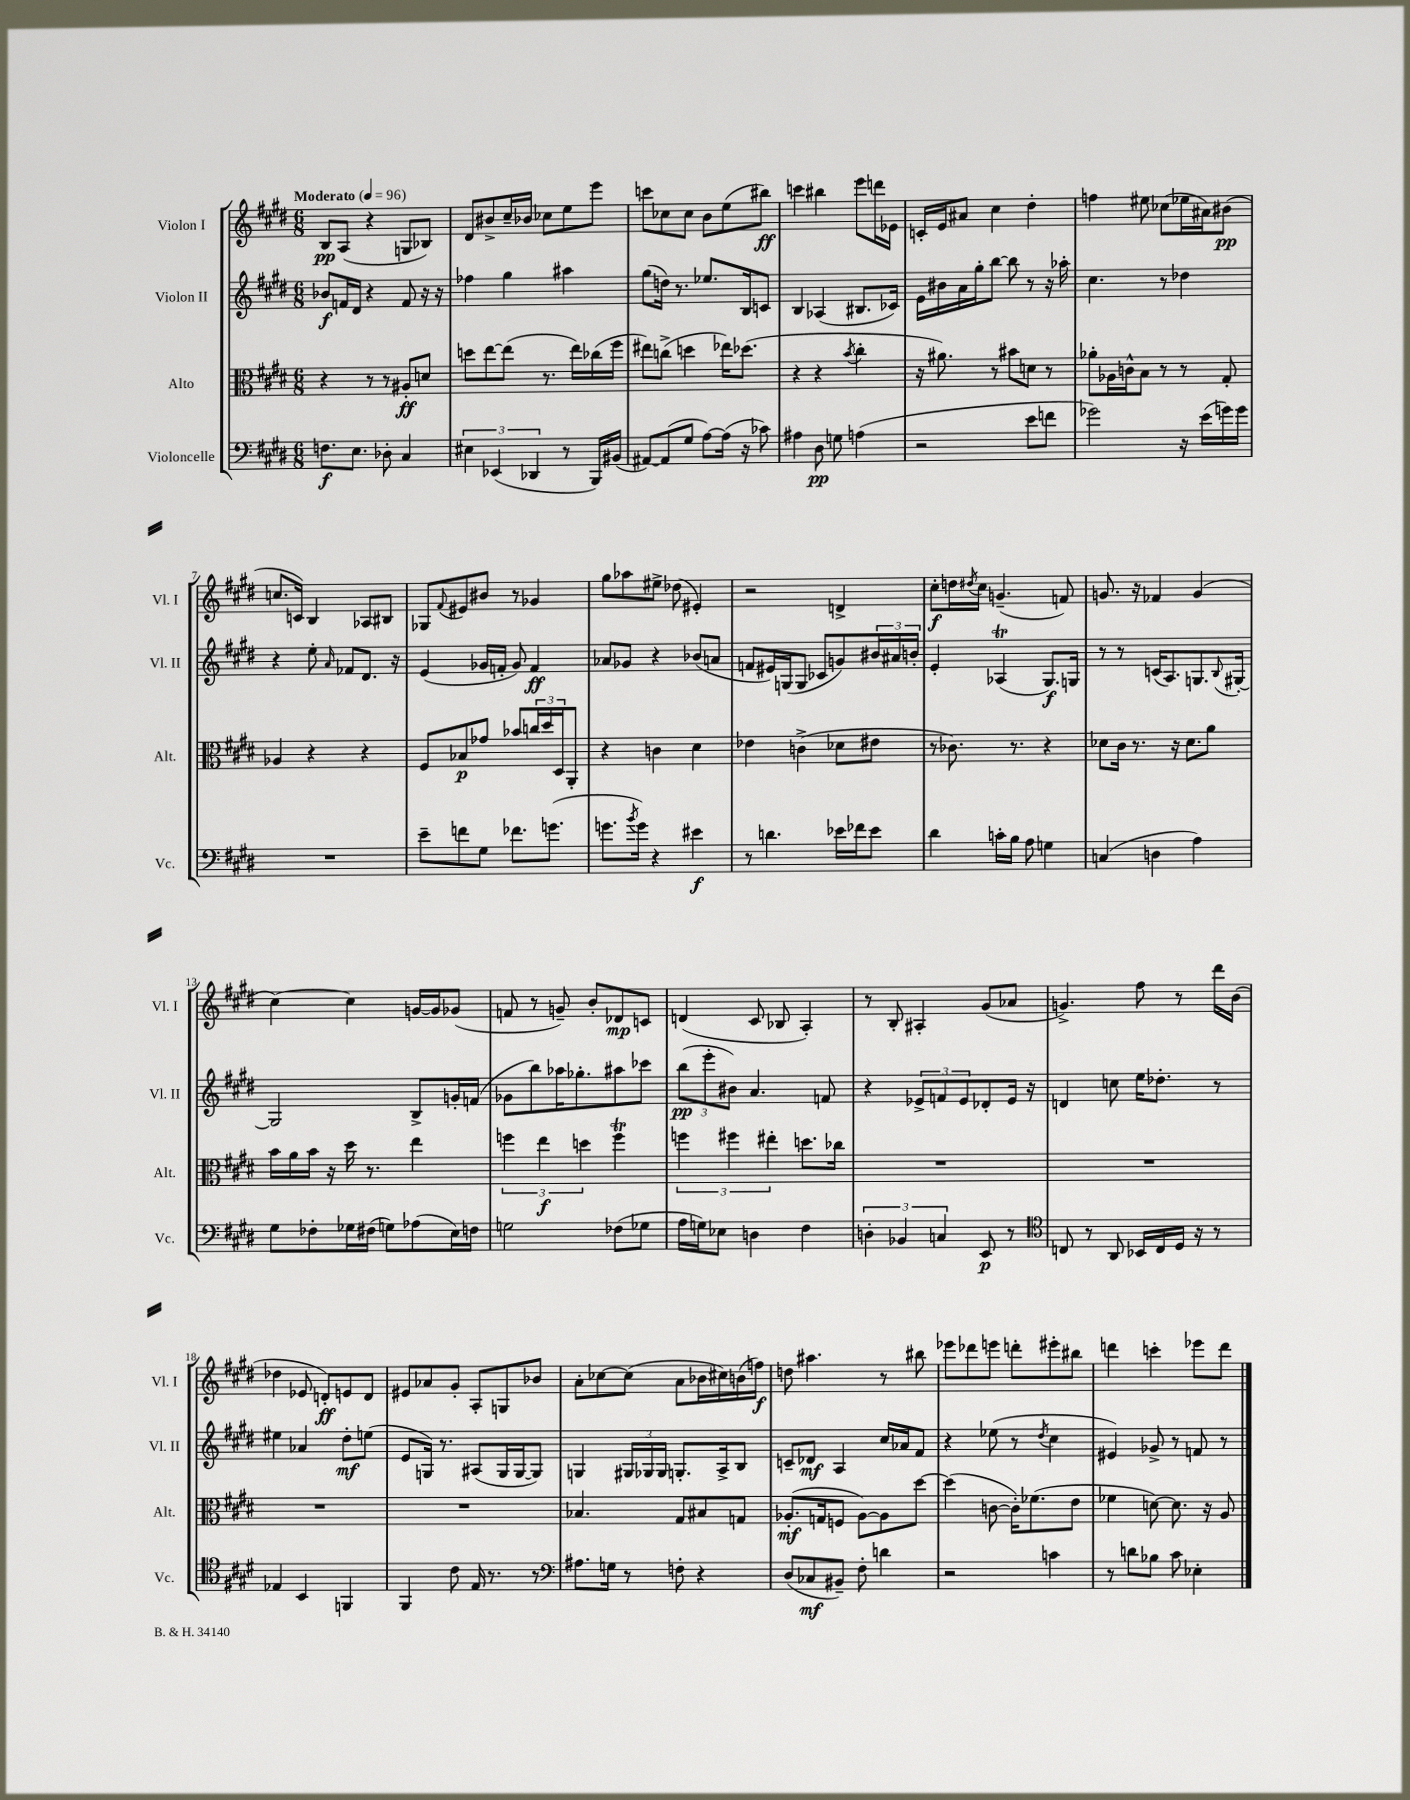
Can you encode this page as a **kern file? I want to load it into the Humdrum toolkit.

**kern	**kern	**kern	**kern
*staff4	*staff3	*staff2	*staff1
*clefF4	*clefC3	*clefG2	*clefG2
*k[f#c#g#d#]	*k[f#c#g#d#]	*k[f#c#g#d#]	*k[f#c#g#d#]
*M6/8	*M6/8	*M6/8	*M6/8
*MM96	*MM96	*MM96	*MM96
8.F\L	4r	8b-/L	8B/L
.	.	16f/L	(8A/J
8.E\J	.	16d#/JJ	.
.	8r	4r	4r
8D-'\	8r	.	.
4C#/	8A#'/L	8f/	8G/L
.	8d/J	16r	8B-/J)
.	.	16r	.
=	=	=	=
6E#\	8dd\L	4ff-\	8d#/L
.	[8ee\	.	8b#^/
(6EE-/	.	.	.
.	(8ee\]J	4gg#\	16cc#~/L
.	.	.	16b-/JJ
6DD-/	.	.	.
.	8.r	.	8cc-\L
8r	.	4aa#\	8ee\
.	16ee\LL)	.	.
16BBB/LL)	(16cc-\	.	8eee\J
(16BB#/JJ	16ff#\JJ	.	.
=	=	=	=
[8AA#/L)	8ee#\L)	(8gg#\L	8ccc\L
(8AA#/]	(8cc^\J	16dd\Jk)	8cc-\
.	.	8.r	.
8G#/J	4dd\	.	8cc-\J
[8A\L)	.	8.ee-/L	8b\L
(16A\]Jk	16ee-\LK)	.	(8ee\
16r	(8.dd-\J	16B/k	.
8c-\)	.	8c/J	8bb#\J)
=	=	=	=
4A#\	4r	4B/	4ccc\
8D#\	4r	(4A-/	4bb#\
8G\	.	.	.
.	8qb/	.	.
(4A\	4cc#'\	8.B#/L	8eee\L
.	.	.	16ddd\L
.	.	16c-/Jk)	16e-\JJ
=	=	=	=
2r	16r	16e\LL	16c'/LL
.	8.a#\)	16b#\	16e/J
.	.	16a\	8a#/J
.	.	16gg#'\J	.
.	8r	[8bb\J	4cc#\
.	8b#\L	8bb\]	.
8e\L	8d\J	8r	4dd#'\
8f\J	8r	16r	.
.	.	16aa-'\	.
=	=	=	=
2g-\)	8a-'\L	4.cc#\	4ff\
.	16A-\L	.	.
.	16c^^\J	.	.
.	8B\J	.	8ee#\
.	8r	8r	(8cc-\L
16r	8r	4dd-\	16ee-\L
(16e\LL	.	.	16a#\J)
16g\)	8G#'/	.	(8b#\J
16g\JJ	.	.	.
=	=	=	=
2.r	4A-/	4r	8.cc/L
.	.	.	16c/Jk)
.	4r	8ee'\	4B/
.	.	16qqa/	.
.	.	8f-/L	.
.	4r	8.d#/J	8A-/L
.	.	.	8B#/J
.	.	16r	.
=	=	=	=
8e~\L	8F#/L	(4e/	8G-/L
.	.	.	8qqf#/
8f\	8B-/	.	8e#/
8G#\J	8g-/J	16g-/LL	8b#/J
.	.	16f'/JJ	.
8.f-\L	8b-/L	8g-/)	8r
.	24cc/L	4f/	4g-/
.	24dd#/	.	.
(8.g\J	.	.	.
.	24D#/J	.	.
.	8AA'/J	.	.
=	=	=	=
8.g\L	4r	8a-/L	8gg#\L
.	.	8g-/J	8aa-\
8qb/	.	.	.
16g\Jk)	.	.	.
4r	4c\	4r	8ee#^\J
.	.	.	(8dd-\
4e#\	4d#\	(8b-/L	4e#'/)
.	.	8a/J	.
=	=	=	=
8r	4e-\	8f/L	2r
4.d\	.	16e#/L)	.
.	.	(16G/J	.
.	(4c^\	8G/J	.
.	.	8c-/L	.
16e-\LL	8d-\L	8g/)	4d^/
16f-\J	.	.	.
8e-\J	8e#\J	24b#/L	.
.	.	24a#/	.
.	.	24b'/JJ	.
=	=	=	=
4d#\	8r	4e'/	8cc#'\L
.	8.c-\)	.	16dd\L
.	.	.	8qdd#/
.	.	.	16cc#\JJ
16c'\LL	.	(4A-/	(4.g~/
16B\JJ	8.r	.	.
8A\	.	.	.
4G\	4r	8.G#/L)	.
.	.	.	8f/)
.	.	16G/Jk	.
=	=	=	=
(4C/	8d-\L	8r	8.g/
.	16c#\Jk	8r	.
.	8.r	.	16r
4D\	.	(16c/LK	4f-/
.	.	8.A/)	.
.	16r	.	.
.	8.d-\L	.	.
4A\)	.	8.G/	(4g/
.	8a\J	.	.
.	.	8qqB/	.
.	.	[16G#'/Jk	.
=	=	=	=
8G#\L	16b\LL	2G#/]	[4cc#\)
.	16a\	.	.
8F-'\	16b\JJ	.	.
.	16r	.	.
16G-\L	16dd#\	.	4cc#\]
(16F#\JJ	8.r	.	.
8G\L)	.	.	.
(8A-\	4ee\	8B^/L	[16g/LL
.	.	.	16g/]J
16E\L)	.	16g'/L	(8g-/J
16F\JJ	.	(16f/JJ	.
=	=	=	=
2G\	6ff\	8g-\L	8f/
.	.	8bb\)	8r
.	6ee\	.	.
.	.	16aa-\K	8g~/)
.	.	8.gg-'\	.
.	6dd\	.	.
.	.	.	8b'/L
(8F-\L	4ff\	8aa#\	8d-/
8G-\J	.	8ccc-\J	8c/J
=	=	=	=
16A\LL	6ff\	(12bb\L	(4d/
16G\J)	.	.	.
.	.	12eee'\	.
8E-\J	.	.	.
.	6ff#\	12b#\J)	.
4D\	.	4.a/	8c#/
.	6ee#'\	.	.
.	.	.	8B-/
4F#\	8.dd\L	.	4A'/)
.	.	8f/	.
.	16cc-\Jk	.	.
=	=	=	=
6D'\	2.r	4r	8r
.	.	.	8B'/
6BB-/	.	.	.
.	.	12e-^/L	4A#'/
6C/	.	12f/	.
.	.	12e-/	.
8EE/	.	8d-'/	(8g#/L
8r	.	16e-/Jk	8a-/J
.	.	16r	.
=	=	=	=
*clefC4	*	*	*
8C/	2.r	4d/	4.g^/)
8r	.	.	.
8AA/	.	8cc\	.
16BB-/LL	.	16ee\LK	8ff#\
16C/	.	8.dd-'\J	.
16D#/JJ	.	.	8r
16r	.	.	.
8r	.	8r	16ddd#\LL
.	.	.	(16b\JJ
=	=	=	=
4E-/	2.r	4ee#\	4dd-\
4BB/	.	4a-/	8e-/
.	.	.	8d'/L)
4FF/	.	8dd#'\L	8e/
.	.	(8ee\J	8d/J
=	=	=	=
4FF#/	2.r	8e/L	8e#/L
.	.	16G/Jk)	8a-/
.	.	8.r	.
8c#\	.	.	8g#'/J
16E/	.	(8A#/L	8A'/L
8.r	.	.	.
.	.	16G/L	8G/
.	.	[16G/J	.
8r	.	8G/]J)	8b-/J
=	=	=	=
*clefF4	*	*	*
8.A#\L	4.B-/	4G/	8a'\L
.	.	.	[8cc-\
16G\Jk	.	.	.
8r	.	24G#/LL	(8cc-\]J
.	.	24G-/	.
.	.	24G-/JJ	.
8F'\	8G#/L	8.G'/L	8a\L
4r	8B#/	.	16b-\L
.	.	16A^/k	16cc#\)
.	8G/J	8B/J	(16b\
.	.	.	16ff\JJ)
=	=	=	=
(8D#/L	(8.A-'/L	8c~/L	8dd\
8C-/	.	8d-/J	4.aa#\
.	16G/k	.	.
8BB#~/J)	8F/J	4A/	.
8F#'\	[8A-\L)	.	.
4d\	8A-\]	16cc#/LL	8r
.	.	16a-/J	.
.	[8dd#\J	8f#/J	8bb#\
=	=	=	=
2r	(4dd#\]	4r	8eee-\L
.	.	.	8ddd-\
.	[8c\	(8ee-\	8eee\J
.	16c'\]LK)	8r	8ddd'\L
.	(8.f-\	.	.
.	.	8qdd#/	.
4c\	.	4cc#\	8eee#'\
.	8e\J	.	8bb#\J
=	=	=	=
8r	4f-\	4e#/)	4ddd\
8d\L	.	.	.
8B-\J	[8d\)	8g-^/	4ccc'\
8c#\	8.d\]	8r	.
4E-'\	.	8f/	8eee-\L
.	16r	.	.
.	8A/	8r	8ddd\J
==	==	==	==
*-	*-	*-	*-
